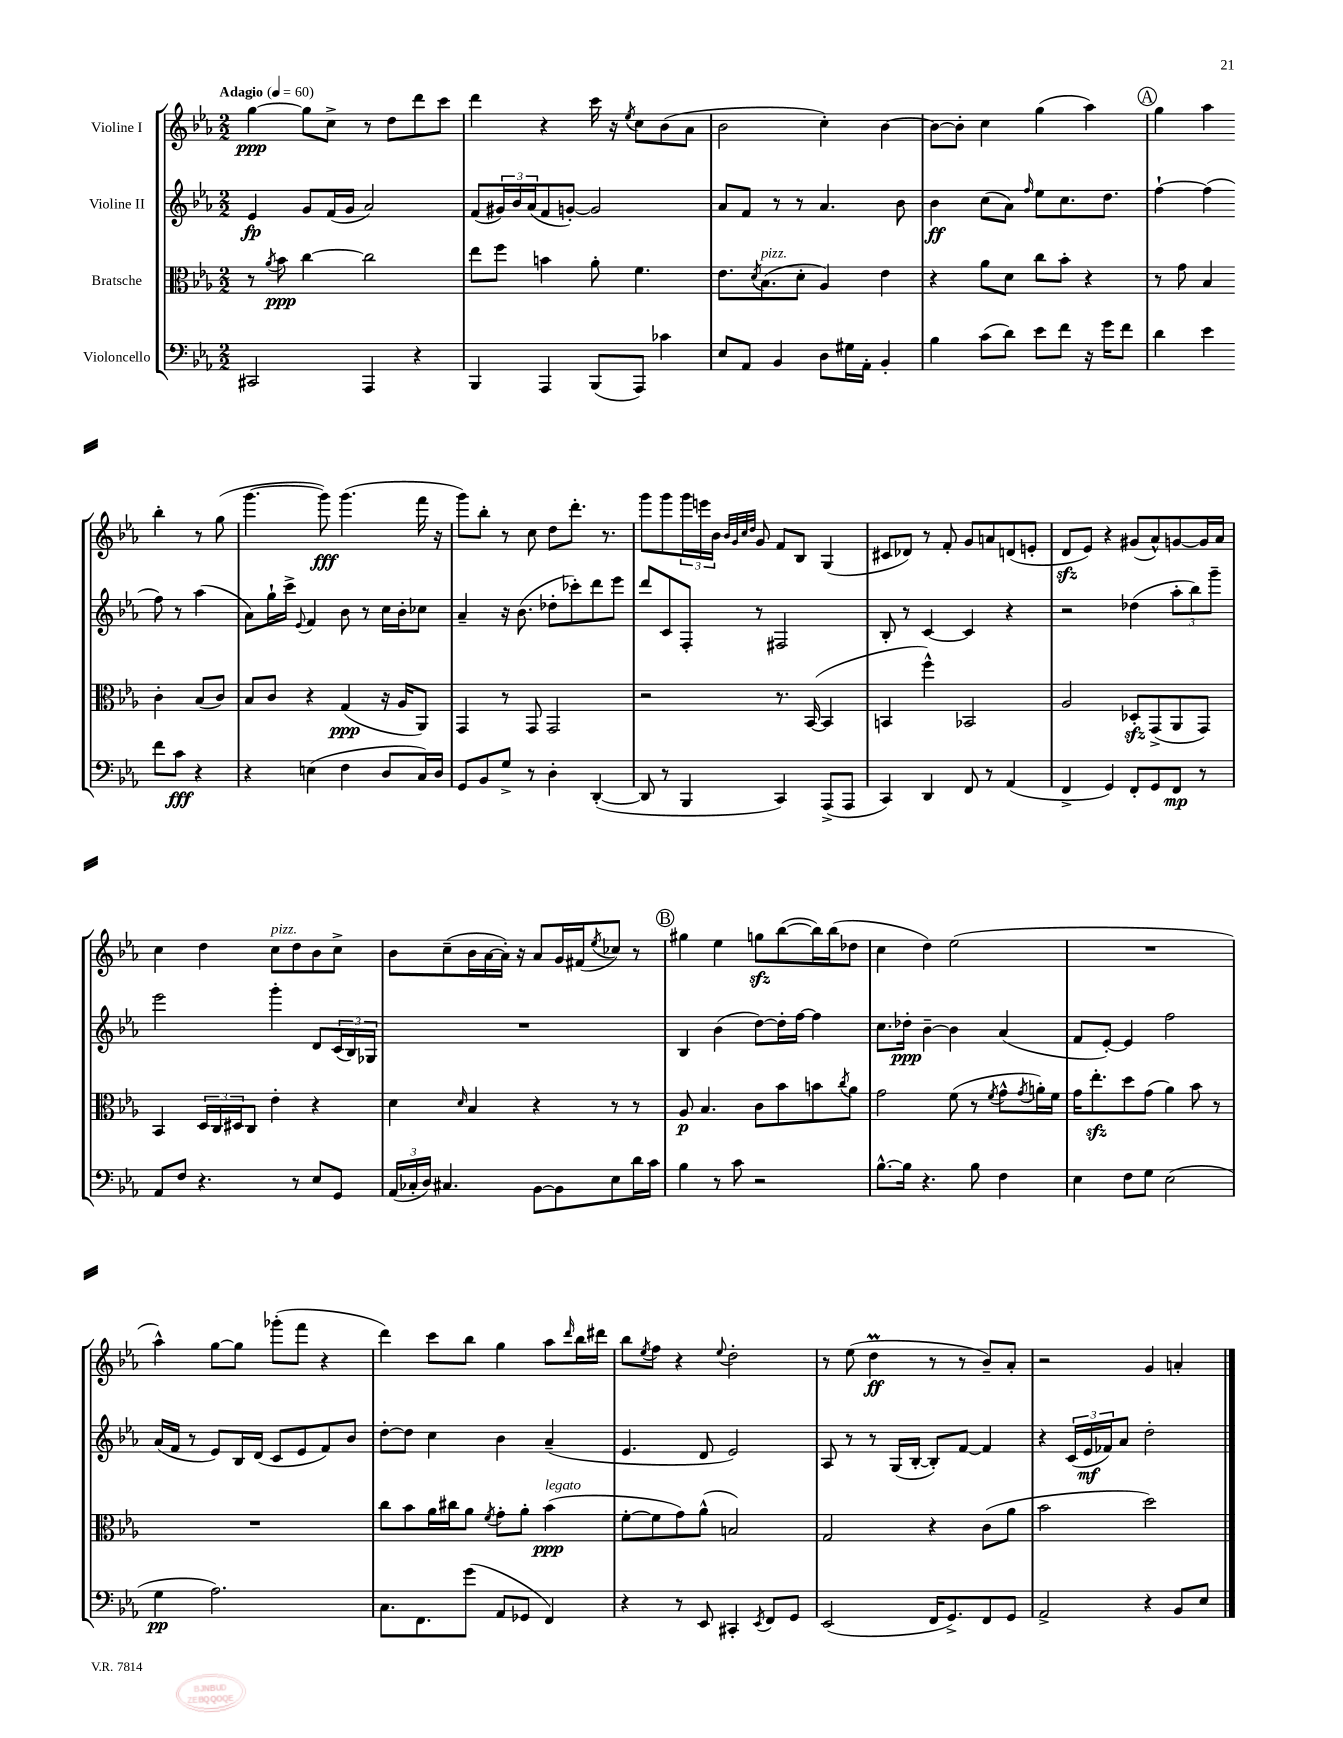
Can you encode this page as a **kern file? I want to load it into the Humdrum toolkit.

**kern	**kern	**kern	**kern
*staff4	*staff3	*staff2	*staff1
*clefF4	*clefC3	*clefG2	*clefG2
*k[b-e-a-]	*k[b-e-a-]	*k[b-e-a-]	*k[b-e-a-]
*M2/2	*M2/2	*M2/2	*M2/2
*MM60	*MM60	*MM60	*MM60
2CC#	8r	4e-	[4gg
.	8qa-	.	.
.	8b-	.	.
.	[4cc	8g	8gg]
.	.	(16f	8cc^
.	.	16g	.
4AAA-	2cc]	2a-)	8r
.	.	.	8dd
4r	.	.	8ddd
.	.	.	8ccc
=	=	=	=
4BBB-	8ee-	(8f	4ddd
.	8ff	24g#)	.
.	.	24b-	.
.	.	(24a-	.
4AAA-	4b	8f	4r
.	.	[8g')	.
(8BBB-	8a-'	2g]	16ccc
.	.	.	16r
.	.	.	8qee-
8AAA-)	4.f	.	8cc
4c-	.	.	(8b-
.	.	.	8a-
=	=	=	=
8E-	8.e-	8a-	2b-
8AA-	.	8f	.
.	8qd	.	.
.	(8.B-	.	.
4BB-	.	8r	.
.	8d'	8r	.
8D	4A-)	4.a-	4cc')
16G#	.	.	.
16AA-'	.	.	.
4BB-'	4e-	.	[4b-
.	.	8b-	.
=	=	=	=
4B-	4r	4b-	8b-_
.	.	.	8b-']
(8c	8a-	(8cc	4cc
8d)	8d	8a-)	.
.	.	16qqff	.
8e-	8cc	8ee-	(4gg
8f	8b-'	8.cc	.
16r	4r	.	4aa-)
16g	.	8.dd	.
8f	.	.	.
=	=	=	=
4d	8r	[4ff`	4gg
.	8g	.	.
4e-	4B-	(4ff]	4aa-
8f	4c'	8ff)	4bb-'
8c	.	8r	.
4r	(8B-	(4aa-	8r
.	8c)	.	(8gg
=	=	=	=
4r	8B-	8a-)	[4.ggg
.	8c	16gg`	.
.	.	16ccc^	.
.	.	8qqe-	.
(4E	4r	4f	.
.	.	.	8ggg])
4F	(4G	8b-	(4.ggg
.	.	8r	.
8D	16r	16cc	.
.	16A-	16b-'	.
16C)	8AA-)	8cc-	16fff
16D	.	.	16r
=	=	=	=
8GG	4GG	4a-~	8ggg)
8BB-	.	.	8bb-'
8G^	8r	16r	8r
.	.	(8.b-	.
8r	8GG	.	8cc
4D'	2GG	8dd-'	8dd
.	.	8ccc-')	8.ddd'
([4DD'	.	8ddd	.
.	.	.	8.r
.	.	8eee-	.
=	=	=	=
8DD]	2r	8ddd	8ggg
8r	.	8c	8ggg
4BBB-	.	8F'	24ggg
.	.	.	24eee
.	.	.	24b-
.	.	.	32qqb-
.	.	.	32qqg
.	.	.	32qqcc
.	.	.	32qqdd
.	.	8r	8g
4CC)	8.r	2F#	8f
.	.	.	8B-
.	([16BB-	.	.
(8AAA-^	4BB-]	.	(4G
8AAA-	.	.	.
=	=	=	=
4CC)	4BB	8B-'	8c#
.	.	8r	8d-)
4DD	4ff^^)	[4c	8r
.	.	.	8f'
8FF	2BB-	4c]	8g
8r	.	.	8a
(4AA-	.	4r	(8d
.	.	.	8e'
=	=	=	=
4FF^	2A-	2r	8d
.	.	.	8e-)
4GG)	.	.	4r
8FF'	8D-'	(4dd-	(8g#
8GG	(8GG^	.	8a-^^)
8FF	8AA-	12aa-'	[8g
.	.	12bb-)	.
8r	8GG)	.	16g]
.	.	12ggg~	.
.	.	.	16a-
=	=	=	=
8AA-	4BB-	2eee-	4cc
8F	.	.	.
4.r	24D	.	4dd
.	24C	.	.
.	24D#	.	.
.	8C	.	.
.	4e-'	4ggg'	8cc
8r	.	.	8dd
8E-	4r	8d	8b-
8GG	.	(24c	8cc^
.	.	24B-)	.
.	.	24G-	.
=	=	=	=
(24AA-	4d	1r	8b-
24C-'	.	.	.
24D)	.	.	.
4.C#	.	.	(8cc~
.	16qqd	.	.
.	4B-	.	16b-
.	.	.	[16a-
.	.	.	16a-'])
.	.	.	16r
[8BB-	4r	.	8a-
8BB-]	.	.	16g
.	.	.	(16f#
.	.	.	8qee-
8E-	8r	.	8cc-)
16d	8r	.	8r
16c	.	.	.
=	=	=	=
4B-	8A-	4B-	4gg#
.	4.B-	.	.
8r	.	(4b-	4ee-
8c	.	.	.
2r	8c	[8dd)	8gg
.	8b-	16dd']	([8bb-
.	.	[16ff	.
.	8b	4ff]	16bb-])
.	.	.	(16bb-
.	8qcc	.	.
.	8a-	.	8dd-
=	=	=	=
[8.B-^^	2g	8.cc	4cc
16B-]	.	16dd-'	.
4.r	.	[4b-~	4dd)
.	(8f	4b-]	(2ee-
8B-	8r	.	.
.	8qf	.	.
4F	8g^^	(4a-	.
.	8qg	.	.
.	16a')	.	.
.	16f	.	.
=	=	=	=
4E-	16g	8f	1r
.	8.ee-'	.	.
.	.	[8e-')	.
8F	8dd	4e-]	.
8G	(8g	.	.
(2E-	4a-)	2ff	.
.	8b-	.	.
.	8r	.	.
=	=	=	=
4G	1r	(16a-	4aa-^^)
.	.	16f	.
.	.	8r	.
2.A-)	.	8e-)	[8gg
.	.	16B-	8gg]
.	.	(16d	.
.	.	8c	(8ggg-'
.	.	8e-	8fff
.	.	8f)	4r
.	.	8b-	.
=	=	=	=
8.C	8cc	[8dd'	4ddd)
.	8b-	8dd]	.
8.FF	.	.	.
.	16a-	4cc	8ccc
.	16cc#	.	.
(8g	8a-	.	8bb-
.	8qf	.	.
8AA-	8g'	4b-	4gg
8GG-	8a-'	.	.
4FF)	(4b-	(4a-~	8aa-
.	.	.	16qqddd
.	.	.	16bb-
.	.	.	16ddd#
=	=	=	=
4r	[8f'	4.e-	8bb-
.	.	.	8qee-
.	8f]	.	8ff
8r	8g)	.	4r
8EE-	(8a-^^	8d	.
.	.	.	8qqee-
4CC#'	2B)	2e-)	2dd'
8qEE-	.	.	.
8FF	.	.	.
8GG	.	.	.
=	=	=	=
(2EE-	2G	8A-	8r
.	.	8r	(8ee-
.	.	8r	4dd
.	.	(16G	.
.	.	[16B-'	.
16FF	4r	8B-'])	8r
8.GG^)	.	.	.
.	.	[8f	8r
8FF	(8c	4f]	8b-~)
8GG	8a-	.	8a-'
=	=	=	=
2AA-^	2b-	4r	2r
.	.	(24c	.
.	.	24e-	.
.	.	24f-)	.
.	.	8a-	.
4r	2dd)	2dd'	4g
8BB-	.	.	4a'
8E-	.	.	.
==	==	==	==
*-	*-	*-	*-
